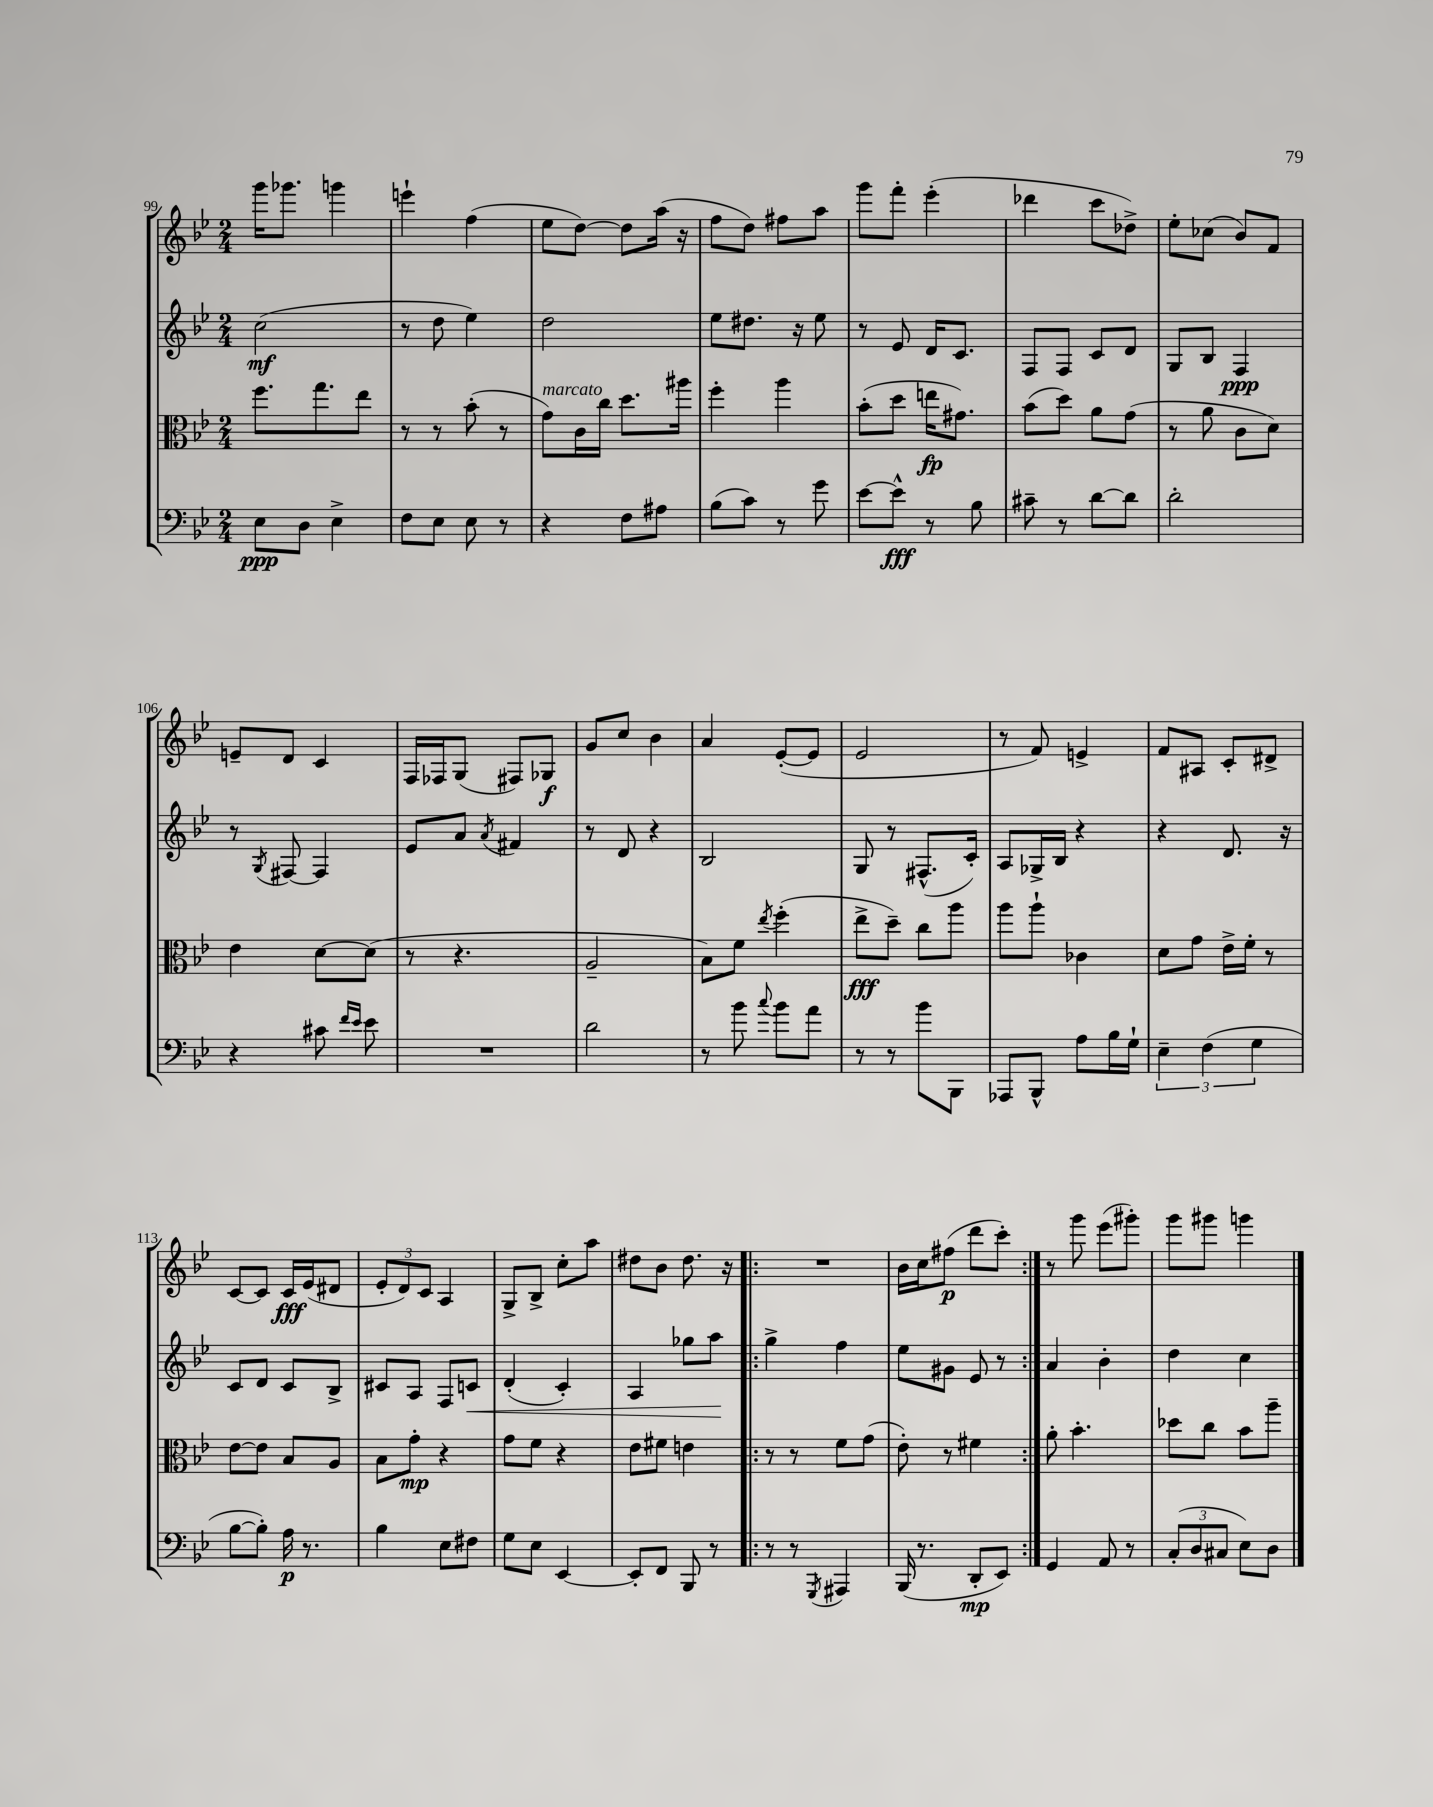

**kern	**dynam	**kern	**dynam	**kern	**dynam	**kern	**dynam
*part4	*part4	*part3	*part3	*part2	*part2	*part1	*part1
*staff4	*staff4	*staff3	*staff3	*staff2	*staff2	*staff1	*staff1
*clefF4	*	*clefC3	*	*clefG2	*	*clefG2	*
*k[b-e-]	*	*k[b-e-]	*	*k[b-e-]	*	*k[b-e-]	*
*M2/4	*	*M2/4	*	*M2/4	*	*M2/4	*
=99	=99	=99	=99	=99	=99	=99	=99
8E-\L	ppp	8.ff\L	.	(2cc\	mf	16ggg\KL	.
.	.	.	.	.	.	8.ggg-X\J	.
8D\J	.	.	.	.	.	.	.
.	.	8.gg\	.	.	.	.	.
4E-^\	.	.	.	.	.	4gggn\	.
.	.	8ee-\J	.	.	.	.	.
=100	=100	=100	=100	=100	=100	=100	=100
8F\L	.	8r	.	8r	.	4eeen`\	.
8E-\J	.	8r	.	8dd\	.	.	.
8E-\	.	(8b-'\	.	4ee-\)	.	(4ff\	.
8r	.	8r	.	.	.	.	.
=101	=101	=101	=101	=101	=101	=101	=101
!	!	!LO:TX:a:i:t=marcato	!	!	!	!	!
4r	.	8g\L)	.	2dd\	.	8ee-\L	.
.	.	16c\L	.	.	.	[8dd\J)	.
.	.	16cc\JJ	.	.	.	.	.
8F\L	.	8.dd\L	.	.	.	8dd\L]	.
8A#X\J	.	.	.	.	.	(16aa\Jk	.
.	.	16aa#X\Jk	.	.	.	16r	.
=102	=102	=102	=102	=102	=102	=102	=102
(8B-\L	.	4ff'\	.	8ee-\L	.	8ff\L	.
8c\J)	.	.	.	8.dd#X\J	.	8dd\J)	.
8r	.	4aa\	.	.	.	8ff#X\L	.
.	.	.	.	16r	.	.	.
8g\	.	.	.	8ee-\	.	8aa\J	.
=103	=103	=103	=103	=103	=103	=103	=103
[8e-\L	.	(8b-'\L	.	8r	.	8ggg\L	.
8e-^^\J]	fff	8dd\J	.	8e-/	.	8fff'\J	.
8r	.	16een\KL	fp	16d/KL	.	(4eee-'\	.
.	.	8.g#X\J)	.	8.c/J	.	.	.
8B-\	.	.	.	.	.	.	.
=104	=104	=104	=104	=104	=104	=104	=104
8c#X~\	.	(8b-\L	.	8F/L	.	4ddd-X\	.
8r	.	8dd\J)	.	8F/J	.	.	.
[8d\L	.	8a\L	.	8c/L	.	8ccc\L	.
8d\J]	.	(8g\J	.	8d/J	.	8dd-X^\J)	.
=105	=105	=105	=105	=105	=105	=105	=105
2d'\	.	8r	.	8G/L	.	8ee-'\L	.
.	.	8a\	.	8B-/J	.	(8cc-X\J	.
.	.	8c\L	.	4F/	ppp	8b-/L)	.
.	.	8d\J)	.	.	.	8f/J	.
!!LO:LB:g=z
=106	=106	=106	=106	=106	=106	=106	=106
4r	.	4e-\	.	8r	.	8en~/L	.
.	.	.	.	8qG/	.	.	.
.	.	.	.	[8F#X/	.	8d/J	.
8c#X\	.	[8d\L	.	4F#/]	.	4c/	.
16qqf/LL	.	.	.	.	.	.	.
16qqe-/JJ	.	.	.	.	.	.	.
8e-\	.	(8d\J]	.	.	.	.	.
=107	=107	=107	=107	=107	=107	=107	=107
2r	.	8r	.	8e-/L	.	16F/LL	.
.	.	.	.	.	.	16F-X/J	.
.	.	4.r	.	8a/J	.	(8G/J	.
.	.	.	.	8qa/	.	.	.
.	.	.	.	4f#X/	.	8F#X/L)	.
.	.	.	.	.	.	8G-X/J	f
=108	=108	=108	=108	=108	=108	=108	=108
2d\	.	2A~/	.	8r	.	8g/L	.
.	.	.	.	8d/	.	8cc/J	.
.	.	.	.	4r	.	4b-\	.
=109	=109	=109	=109	=109	=109	=109	=109
8r	.	8B-\L)	.	2B-/	.	4a/	.
8b-\	.	8f\J	.	.	.	.	.
8qqcc/	.	8qee-/	.	.	.	.	.
8b-\L	.	(4ff'\	.	.	.	([8e-'/L	.
8a\J	.	.	.	.	.	8e-/J]	.
=110	=110	=110	=110	=110	=110	=110	=110
8r	.	8ee-^\L	fff	8G/	.	2e-/	.
8r	.	8dd~\J)	.	8r	.	.	.
8b-\L	.	8cc\L	.	(8.F#X^^/L	.	.	.
8BBB-\J	.	8aa\J	.	.	.	.	.
.	.	.	.	16c'/Jk)	.	.	.
=111	=111	=111	=111	=111	=111	=111	=111
8AAA-X/L	.	8aa\L	.	8A/L	.	8r	.
8BBB-^^/J	.	8aa`\J	.	16G-X^/L	.	8f/)	.
.	.	.	.	16B-/JJ	.	.	.
8A\L	.	4c-X\	.	4r	.	4en^/	.
16B-\L	.	.	.	.	.	.	.
16G`\JJ	.	.	.	.	.	.	.
=112	=112	=112	=112	=112	=112	=112	=112
6E-~\	.	8d\L	.	4r	.	8f/L	.
.	.	8g\J	.	.	.	8A#X/J	.
(6F\	.	.	.	.	.	.	.
.	.	16e-^\LL	.	8.d/	.	8c'/L	.
.	.	16f'\JJ	.	.	.	.	.
6G\	.	.	.	.	.	.	.
.	.	8r	.	.	.	8d#X^/J	.
.	.	.	.	16r	.	.	.
!!LO:LB:g=z
=113	=113	=113	=113	=113	=113	=113	=113
[8B-\L	.	[8e-\L	.	8c/L	.	[8c/L	.
8B-'\J])	.	8e-\J]	.	8d/J	.	8c/J]	.
16A\	p	8B-/L	.	8c/L	.	16c/LL	fff
8.r	.	.	.	.	.	(16e-/J	.
.	.	8A/J	.	8B-^/J	.	8d#X/J	.
=114	=114	=114	=114	=114	=114	=114	=114
4B-\	.	8B-\L	.	8c#X/L	.	12e-'/L	.
.	.	.	.	.	.	12d/)	.
.	.	8g'\J	mp	8A/J	.	.	.
.	.	.	.	.	.	12c/J	.
8E-\L	.	4r	.	8F/L	.	4A/	.
!	!	!	!	!	!LO:HP:b	!	!
8F#X\J	.	.	.	8cn/J	<	.	.
=115	=115	=115	=115	=115	=115	=115	=115
8G\L	.	8g\L	.	(4d'/	.	8G^/L	.
8E-\J	.	8f\J	.	.	.	8B-^/J	.
[4EE-/	.	4r	.	4c'/)	.	8cc'\L	.
.	.	.	.	.	.	8aa\J	.
=116	=116	=116	=116	=116	=116	=116	=116
8EE-'/L]	.	8e-\L	.	4A/	.	8dd#X\L	.
8FF/J	.	8f#X\J	.	.	.	8b-\J	.
8BBB-/	.	4en\	.	8gg-X\L	.	8.dd#\	.
8r	.	.	.	8aa\J	.	.	.
.	.	.	.	.	.	16r	.
.	.	.	.	.	[	.	.
=117!|:	=117!|:	=117!|:	=117!|:	=117!|:	=117!|:	=117!|:	=117!|:
8r	.	8r	.	4gg^\	.	2r	.
8r	.	8r	.	.	.	.	.
8qGGG/	.	.	.	.	.	.	.
4AAA#X/	.	8f\L	.	4ff\	.	.	.
.	.	(8g\J	.	.	.	.	.
=118	=118	=118	=118	=118	=118	=118	=118
(16BBB-/	.	8e-'\)	.	8ee-\L	.	16b-\LL	.
8.r	.	.	.	.	.	16cc\J	.
.	.	8r	.	8g#X\J	.	(8ff#X\J	p
8DD'/L	mp	4f#X\	.	8e-/	.	8ddd\L	.
8EE-/J)	.	.	.	8r	.	8ccc'\J)	.
=119:|!	=119:|!	=119:|!	=119:|!	=119:|!	=119:|!	=119:|!	=119:|!
4GG/	.	8a'\	.	4a/	.	8r	.
.	.	4.b-'\	.	.	.	8ggg\	.
8AA/	.	.	.	4b-'\	.	(8eee-\L	.
8r	.	.	.	.	.	8ggg#X'\J)	.
=120	=120	=120	=120	=120	=120	=120	=120
(12C'/L	.	8dd-X\L	.	4dd\	.	8ggg\L	.
12D/	.	.	.	.	.	.	.
.	.	8cc\J	.	.	.	8ggg#X\J	.
12C#X/J	.	.	.	.	.	.	.
8E-\L)	.	8b-\L	.	4cc\	.	4gggn\	.
8D\J	.	8aa~\J	.	.	.	.	.
==	==	==	==	==	==	==	==
*-	*-	*-	*-	*-	*-	*-	*-
